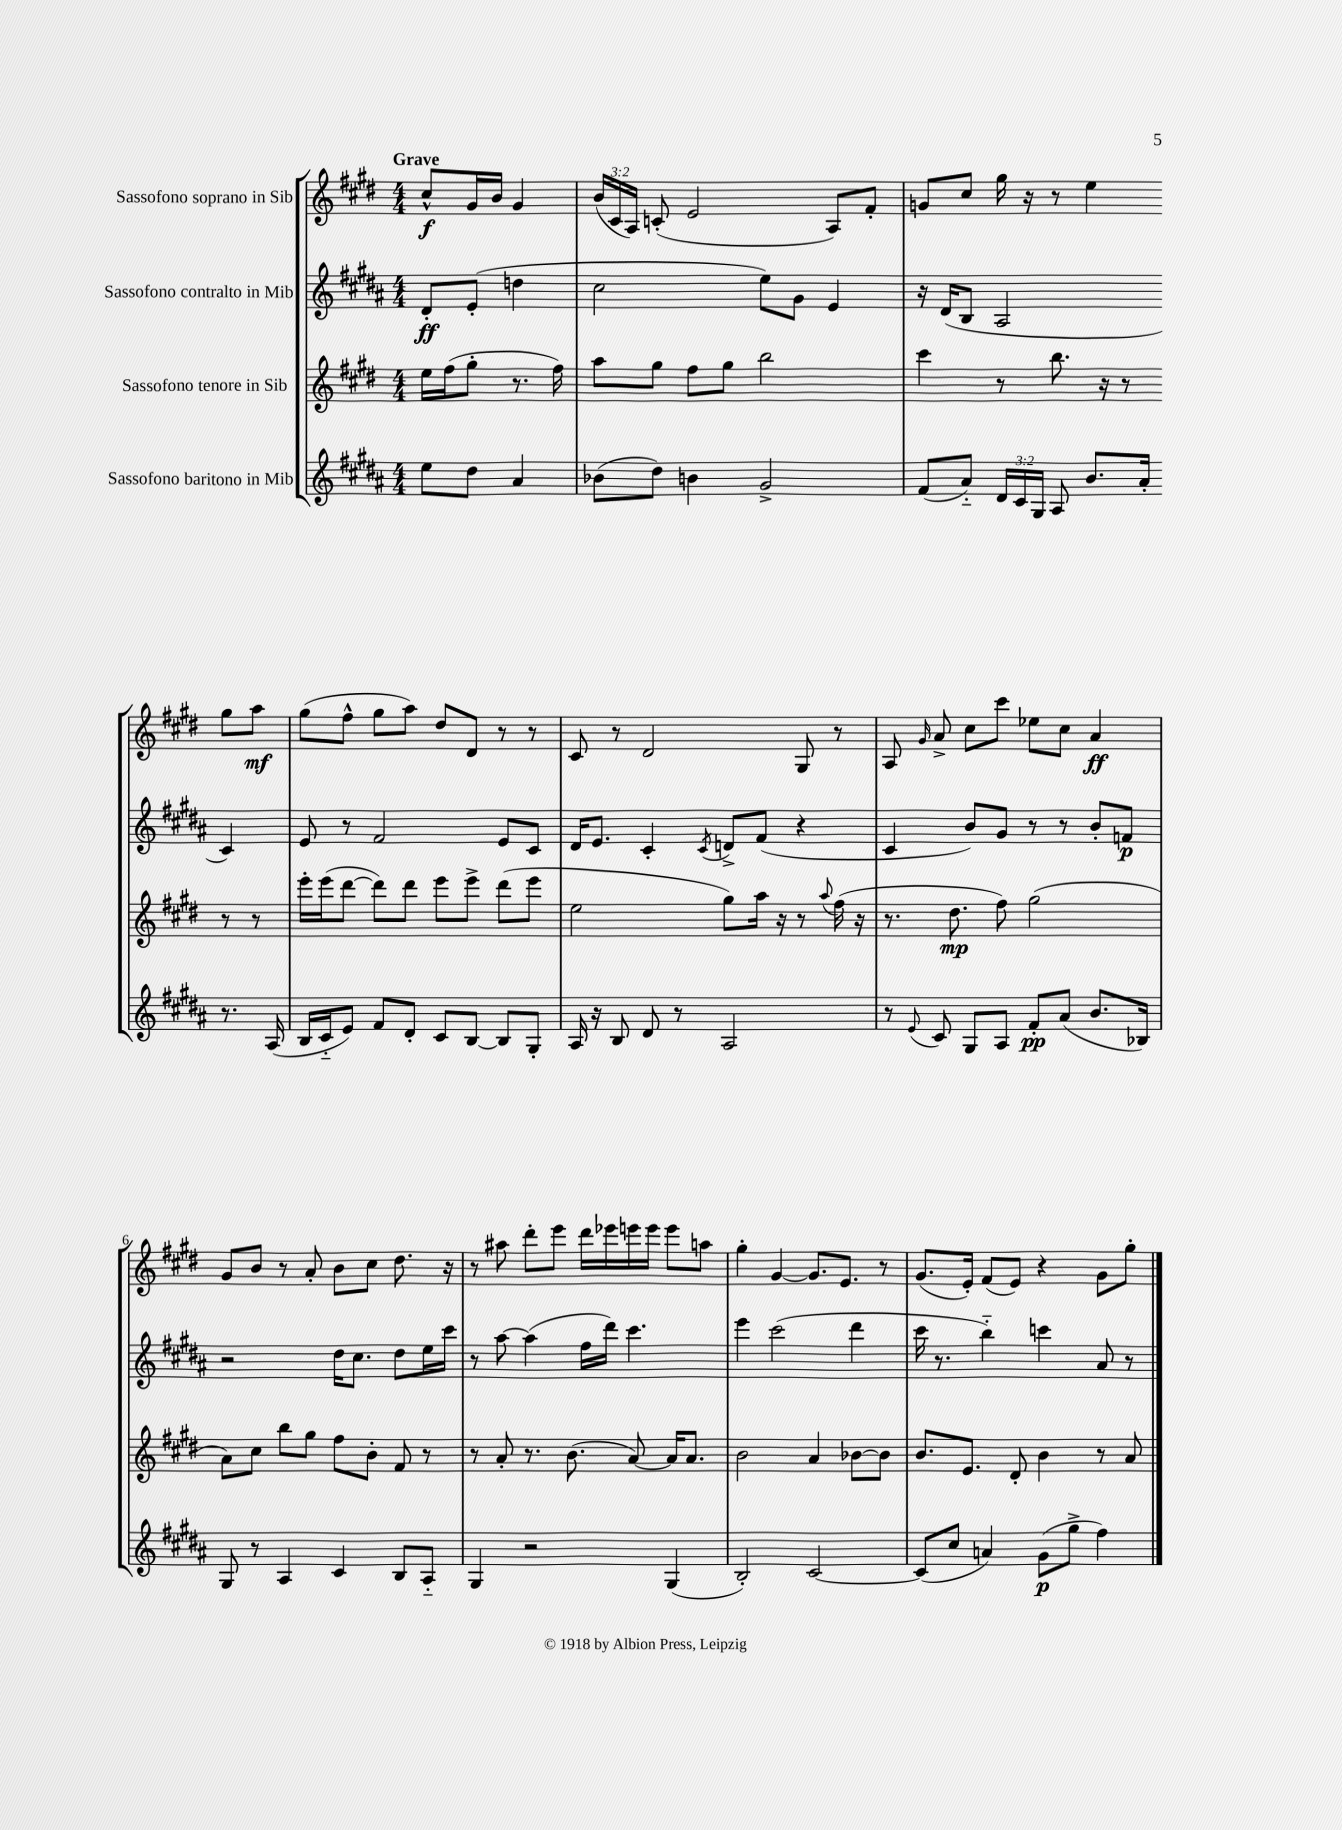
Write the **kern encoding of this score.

**kern	**dynam	**kern	**dynam	**kern	**dynam	**kern	**dynam
*part4	*part4	*part3	*part3	*part2	*part2	*part1	*part1
*staff4	*staff4	*staff3	*staff3	*staff2	*staff2	*staff1	*staff1
*I"Sassofono baritono in Mib	*	*I"Sassofono tenore in Sib	*	*I"Sassofono contralto in Mib	*	*I"Sassofono soprano in Sib	*
*clefG2	*	*clefG2	*	*clefG2	*	*clefG2	*
*k[f#c#g#d#a#]	*	*k[f#c#g#d#]	*	*k[f#c#g#d#a#]	*	*k[f#c#g#d#]	*
*M4/4	*	*M4/4	*	*M4/4	*	*M4/4	*
=	=	=	=	=	=	=	=
!	!	!	!	!	!	!LO:TX:a:B:t=Grave	!
8ee\L	.	16ee\LL	.	8d#'/L	ff	8cc#^^/L	f
.	.	(16ff#\J	.	.	.	.	.
8dd#\J	.	8gg#'\J	.	(8e'/J	.	16g#/L	.
.	.	.	.	.	.	16b/JJ	.
4a#/	.	8.r	.	4ddn\	.	4g#/	.
.	.	16ff#\)	.	.	.	.	.
=1	=1	=1	=1	=1	=1	=1	=1
(8b-X\L	.	8aa\L	.	2cc#\	.	(24b/LL	.
.	.	.	.	.	.	24c#/	.
.	.	.	.	.	.	24A/JJ)	.
8dd#\J)	.	8gg#\J	.	.	.	(8cn'/	.
4bn\	.	8ff#\L	.	.	.	2e/	.
.	.	8gg#\J	.	.	.	.	.
2g#^/	.	2bb\	.	8ee\L)	.	.	.
.	.	.	.	8g#\J	.	.	.
.	.	.	.	4e/	.	8A/L)	.
.	.	.	.	.	.	8f#'/J	.
=2	=2	=2	=2	=2	=2	=2	=2
(8f#/L	.	4ccc#\	.	16r	.	8gn/L	.
.	.	.	.	(16d#/KL	.	.	.
8a#/J)	.	.	.	8B/J	.	8cc#/J	.
24d#/LL	.	8r	.	2A#/	.	16gg#\	.
24c#/	.	.	.	.	.	.	.
.	.	.	.	.	.	16r	.
24G#/JJ	.	.	.	.	.	.	.
8A#/	.	8.bb\	.	.	.	8r	.
8.b/L	.	.	.	.	.	4ee\	.
.	.	16r	.	.	.	.	.
.	.	8r	.	.	.	.	.
16a#'/Jk	.	.	.	.	.	.	.
8.r	.	8r	.	4c#/)	.	8gg#\L	.
.	.	8r	.	.	.	8aa\J	mf
(16A#/	.	.	.	.	.	.	.
!!LO:LB:g=z
=3	=3	=3	=3	=3	=3	=3	=3
16B/LL	.	16eee'\LL	.	8e/	.	(8gg#\L	.
16c#/J	.	(16eee\J	.	.	.	.	.
8e/J)	.	[8ddd#\J	.	8r	.	8ff#^^\J	.
8f#/L	.	8ddd#\L])	.	2f#/	.	8gg#\L	.
8d#'/J	.	8ddd#\J	.	.	.	8aa\J)	.
8c#/L	.	8eee\L	.	.	.	8dd#/L	.
[8B/J	.	8eee^\J	.	.	.	8d#/J	.
8B/L]	.	(8ddd#\L	.	8e/L	.	8r	.
8G#'/J	.	8eee\J	.	8c#/J	.	8r	.
=4	=4	=4	=4	=4	=4	=4	=4
16A#/	.	2ee\	.	16d#/KL	.	8c#/	.
16r	.	.	.	8.e/J	.	.	.
8B/	.	.	.	.	.	8r	.
8d#/	.	.	.	4c#'/	.	2d#/	.
8r	.	.	.	.	.	.	.
.	.	.	.	8qc#/	.	.	.
2A#/	.	8gg#\L)	.	8dn^/L	.	.	.
.	.	16aa\Jk	.	(8f#/J	.	.	.
.	.	16r	.	.	.	.	.
.	.	8r	.	4r	.	8G#/	.
.	.	8qqaa/	.	.	.	.	.
.	.	(16ff#\	.	.	.	8r	.
.	.	16r	.	.	.	.	.
=5	=5	=5	=5	=5	=5	=5	=5
8r	.	8.r	.	4c#/	.	8A/	.
8qqe/	.	.	.	.	.	16qqg#/	.
8c#/	.	.	.	.	.	8a^/	.
.	.	8.dd#\	mp	.	.	.	.
8G#/L	.	.	.	8b/L)	.	8cc#\L	.
8A#/J	.	8ff#\)	.	8g#/J	.	8ccc#\J	.
8f#'/L	pp	(2gg#\	.	8r	.	8ee-X\L	.
(8a#/J	.	.	.	8r	.	8cc#\J	.
8.b/L	.	.	.	8b'/L	.	4a/	ff
.	.	.	.	8fn/J	p	.	.
16B-X/Jk)	.	.	.	.	.	.	.
!!LO:LB:g=z
=6	=6	=6	=6	=6	=6	=6	=6
8G#/	.	8a\L)	.	2r	.	8g#/L	.
8r	.	8cc#\J	.	.	.	8b/J	.
4A#/	.	8bb\L	.	.	.	8r	.
.	.	8gg#\J	.	.	.	8a'/	.
4c#/	.	8ff#\L	.	16dd#\KL	.	8b\L	.
.	.	.	.	8.cc#\J	.	.	.
.	.	8b'\J	.	.	.	8cc#\J	.
8B/L	.	8f#/	.	8dd#\L	.	8.dd#\	.
8A#/J	.	8r	.	16ee\L	.	.	.
.	.	.	.	16ccc#\JJ	.	16r	.
=7	=7	=7	=7	=7	=7	=7	=7
4G#/	.	8r	.	8r	.	8r	.
.	.	8a'/	.	[8aa#\	.	8aa#X\	.
2r	.	8.r	.	(4aa#\]	.	8ddd#'\L	.
.	.	.	.	.	.	8eee\J	.
.	.	(8.b\	.	.	.	.	.
.	.	.	.	16ff#\LL	.	16ddd#\LL	.
.	.	.	.	16ddd#\JJ)	.	16eee-X\	.
.	.	[8a/)	.	4.ccc#\	.	16eeen\	.
.	.	.	.	.	.	16eee\JJ	.
(4G#/	.	16a/KL]	.	.	.	8eee\L	.
.	.	8.a/J	.	.	.	.	.
.	.	.	.	.	.	8aan\J	.
=8	=8	=8	=8	=8	=8	=8	=8
2B'/)	.	2b\	.	4eee\	.	4gg#'\	.
.	.	.	.	(2ccc#\	.	[4g#/	.
[2c#/	.	4a/	.	.	.	8.g#/L]	.
.	.	.	.	.	.	8.e/J	.
.	.	[8b-X\L	.	4ddd#\	.	.	.
.	.	8b-\J]	.	.	.	8r	.
=9	=9	=9	=9	=9	=9	=9	=9
(8c#/L]	.	8.b/L	.	16ccc#\	.	(8.g#/L	.
.	.	.	.	8.r	.	.	.
8cc#/J	.	.	.	.	.	.	.
.	.	8.e/J	.	.	.	16e'/Jk)	.
4an/)	.	.	.	4bb\)	.	(8f#/L	.
.	.	8d#'/	.	.	.	8e/J)	.
(8g#\L	p	4b\	.	4cccn\	.	4r	.
8gg#^\J	.	.	.	.	.	.	.
4ff#\)	.	8r	.	8a#/	.	8g#\L	.
.	.	8a/	.	8r	.	8gg#'\J	.
==	==	==	==	==	==	==	==
*-	*-	*-	*-	*-	*-	*-	*-
